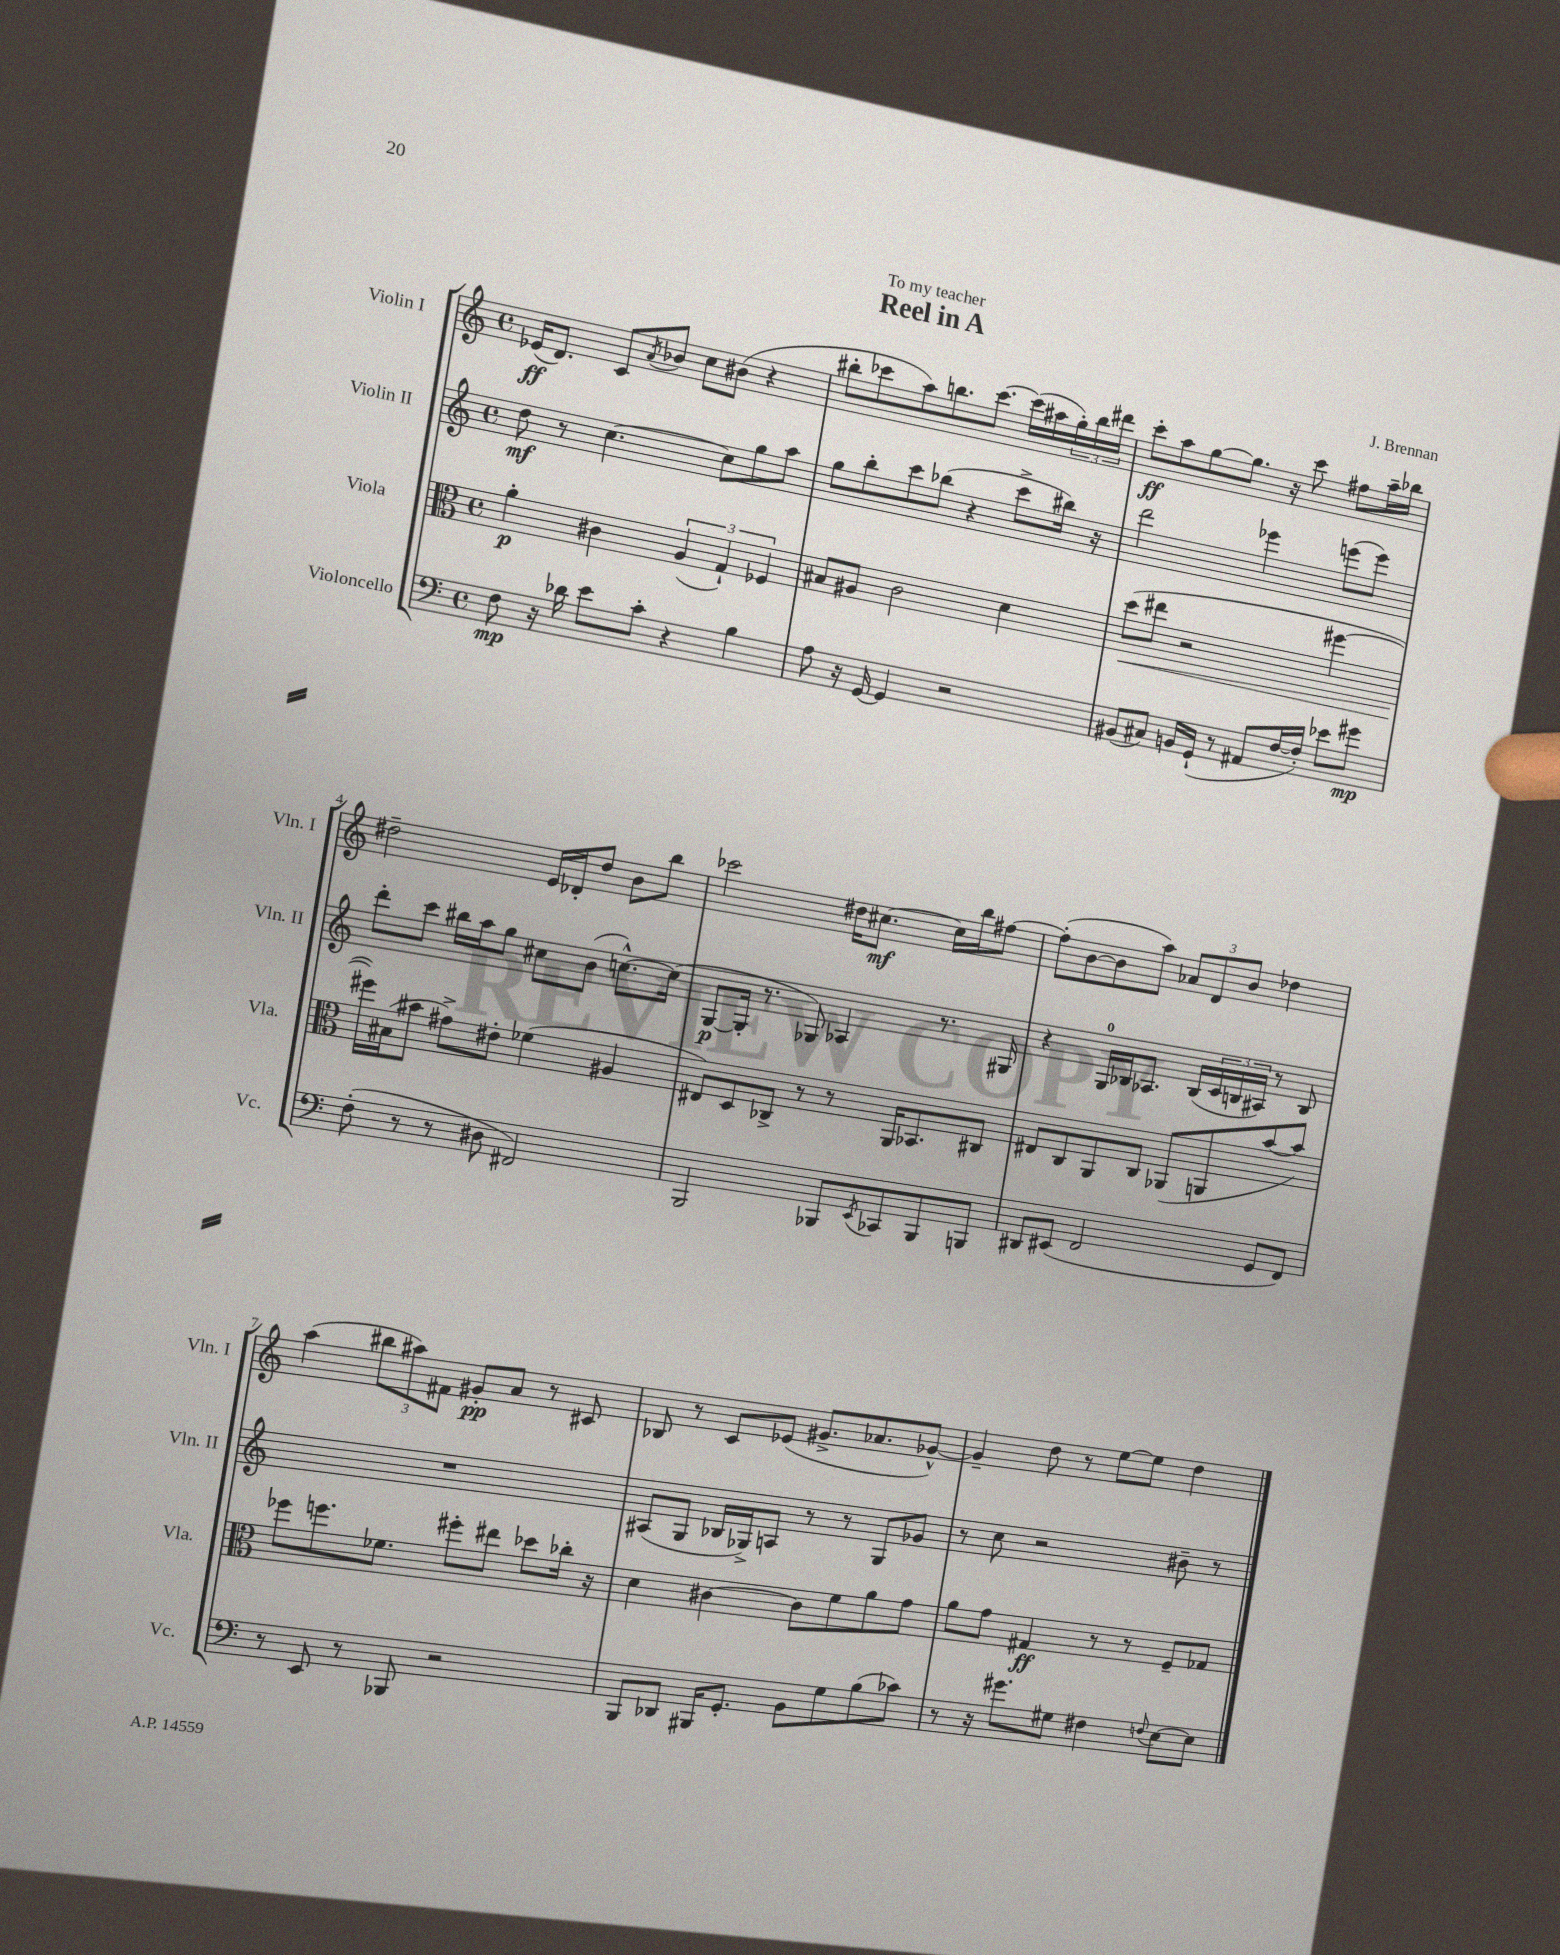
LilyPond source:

\header { title = "Reel in A" composer = "J. Brennan" dedication = "To my teacher" }
<<
\new StaffGroup <<
\new Staff = "s0" \with { instrumentName = "Violin I" shortInstrumentName = "Vln. I" } {
    \clef treble \key c \major \defaultTimeSignature \time 4/4
    ees'16\ff( d'8.) c'8 \acciaccatura { a'8 } bes'8 c''8 bis'8( r4 |
    bis''8-. ces'''8 a''8) b''8. ces'''8.~ ces'''16( ais''16 \tuplet 3/2 { g''16-.) b''16 dis'''16 } |
    c'''8-.\ff a''8 g''8~ g''8. r16 c'''8 fis''8 a''16-- bes''16 |
    dis''2-- e'16 des'16-. dis''8 b'8 b''8 |
    ces'''2 dis''16 cis''8.~\mf cis''16 b''16 fis''8~ |
    fis''8-.( b'8~ b'8 a''8) \tuplet 3/2 { aes'8 d'8 b'8 } des''4 |
    a''4( \tuplet 3/2 { bis''8 ais''8) fis'8 } gis'8-.\pp a'8 r8 cis'8 |
    bes8 r8 c'8 ees'8( gis'8.-> aes'8. ges'8~-^) |
    ges'4-- d''8 r8 e''8~ e''8 d''4 \bar "|." |
}
\new Staff = "s1" \with { instrumentName = "Violin II" shortInstrumentName = "Vln. II" } {
    \clef treble \key c \major \defaultTimeSignature \time 4/4
    d''8\mf r8 c''4.~ c''8 g''8 a''8 |
    g''8 b''8-. c'''8 bes''8( r4 c'''8-> bis''16) r16 |
    d'''2 ees'''4 e'''8( e'''8) |
    d'''8-. c'''8 bis''16 a''16 g''8 cis''8 b'8( c''8.~-^) c''16( |
    g8~\p g16-. r8. ges8) aes4 r8. gis16 |
    r4 g16-0 bes16 aes8. bes16( \tuplet 3/2 { c'16 b16 ais16) } r8 b8 |
    R1 |
    ais8( g8 bes16 ges16->) a8 r8 r8 ges8 ges'8 |
    r8 c''8 r2 bis'8-- r8 \bar "|." |
}
\new Staff = "s2" \with { instrumentName = "Viola" shortInstrumentName = "Vla." } {
    \clef alto \key c \major \defaultTimeSignature \time 4/4
    a'4-.\p cis'4 \tuplet 3/2 { a4( g4-!) fes4 } |
    bis8 ais8 c'2 d'4 |
    d''8\<( eis''8 r2 fis''4~ |
    fis''16\!) bis16( bis'8 gis'8->) eis'8-. fes'4( ais4 |
    eis8) d8 ces8-> r8 r8 a,16 bes,8. cis8 |
    eis8 c8 a,8 c8 aes,8( a,8 b'8~ b'8) |
    fes''8 f''8. fes'8. fis''8-. eis''8 des''8 ces''16-. r16 |
    d'4 cis'4~ cis'8 f'8 a'8 g'8 |
    a'8 g'8 gis4\ff r8 r8 f8-- ges8 \bar "|." |
}
\new Staff = "s3" \with { instrumentName = "Violoncello" shortInstrumentName = "Vc." } {
    \clef bass \key c \major \defaultTimeSignature \time 4/4
    f8\mp r16 des'16 e'8 c'8-. r4 b4 |
    a8 r16 g,16~ g,4 r2 |
    bis,8( cis8) b,16 g,16-!( r8 ais,8 f16~ f16-.) ees'8 gis'8\mp |
    f8-.( r8 r8 dis8 fis,2) |
    b,,2 bes,,8 \acciaccatura { e,8 } ces,8 bes,,8 b,,8 |
    dis,8 eis,8( f,2 g,8 f,8) |
    r8 e,8 r8 bes,,8 r2 |
    b,,8 des,8 bis,,16 g,8.-. b,8 g8 b8( ces'8) |
    r8 r16 gis'8. gis8 fis4 \appoggiatura { f8 } e8~ e8 \bar "|." |
}
>>
>>
